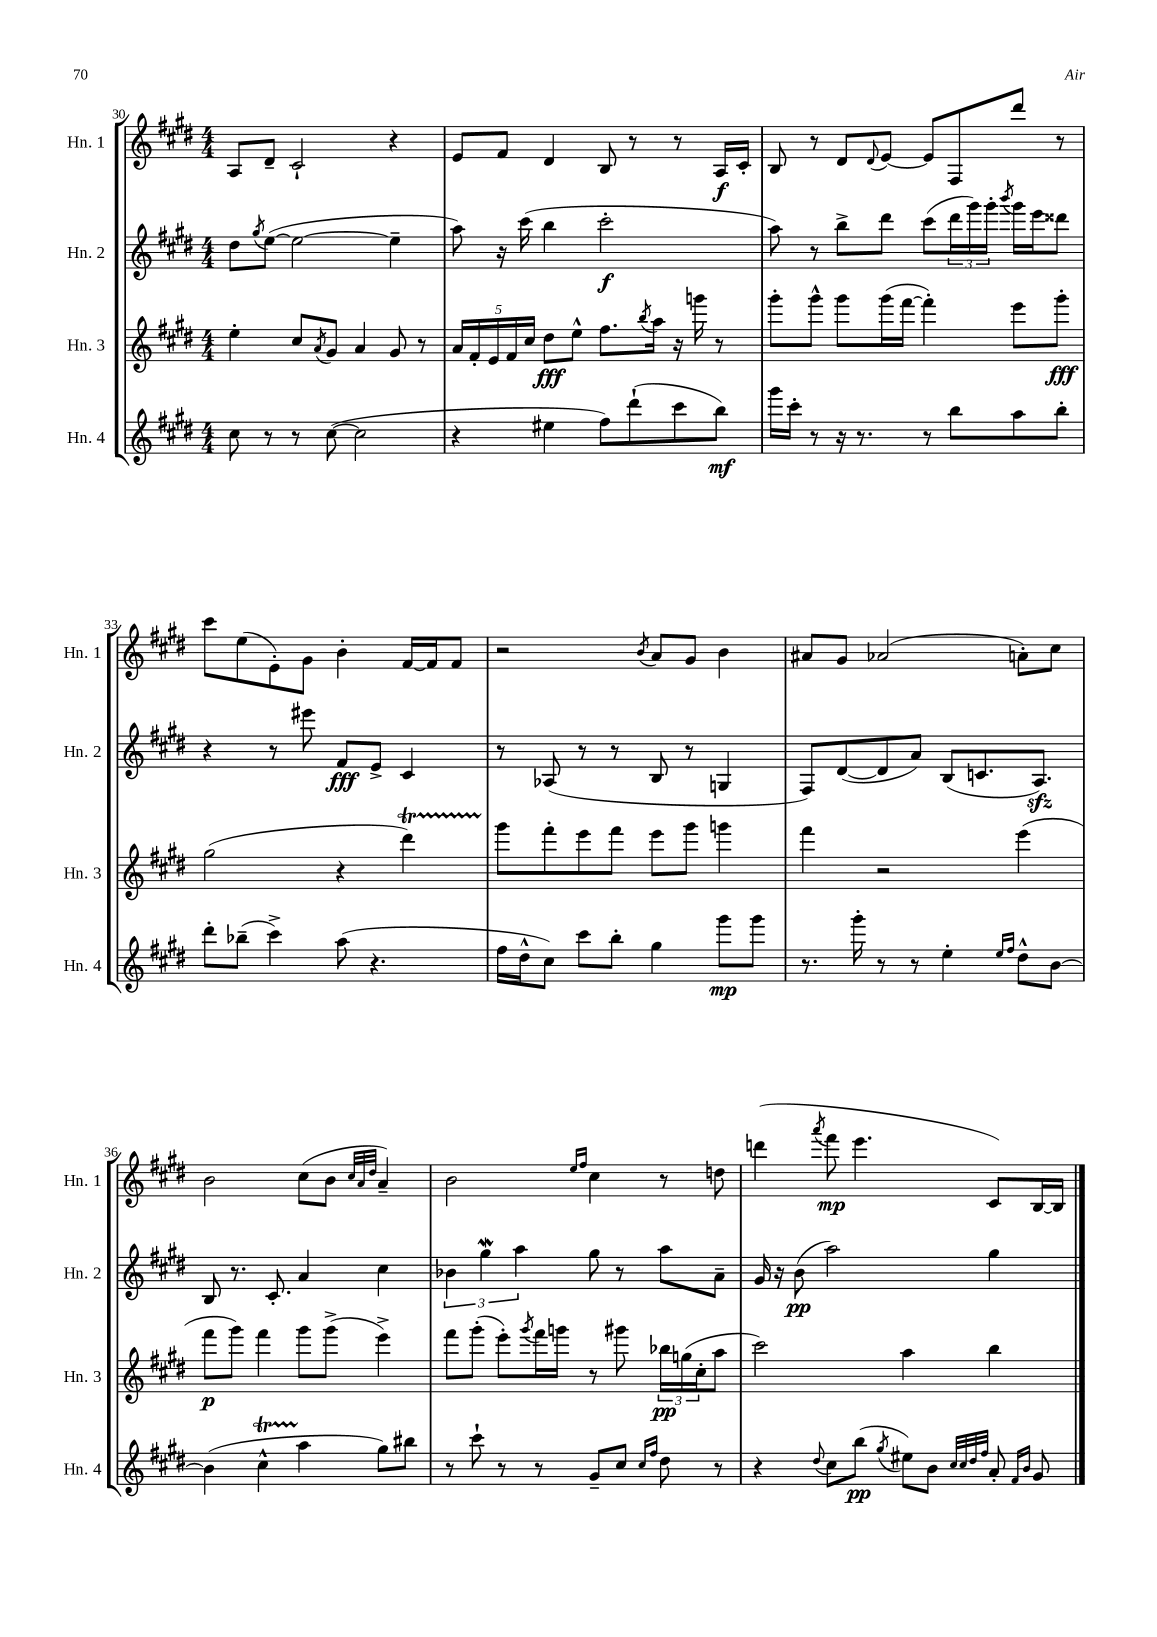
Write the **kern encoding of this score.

**kern	**dynam	**kern	**dynam	**kern	**dynam	**kern	**dynam
*part4	*part4	*part3	*part3	*part2	*part2	*part1	*part1
*staff4	*staff4	*staff3	*staff3	*staff2	*staff2	*staff1	*staff1
*I"Hn. 4	*	*I"Hn. 3	*	*I"Hn. 2	*	*I"Hn. 1	*
*I'Hn. 4	*	*I'Hn. 3	*	*I'Hn. 2	*	*I'Hn. 1	*
*clefG2	*	*clefG2	*	*clefG2	*	*clefG2	*
*k[f#c#g#d#]	*	*k[f#c#g#d#]	*	*k[f#c#g#d#]	*	*k[f#c#g#d#]	*
*M4/4	*	*M4/4	*	*M4/4	*	*M4/4	*
=30	=30	=30	=30	=30	=30	=30	=30
8cc#\	.	4ee'\	.	8dd#\L	.	8A/L	.
.	.	.	.	8qgg#/	.	.	.
8r	.	.	.	([8ee\J	.	8d#~/J	.
8r	.	8cc#/L	.	2ee\_	.	2c#`/	.
.	.	8qa/	.	.	.	.	.
([8cc#\	.	8g#/J	.	.	.	.	.
2cc#\]	.	4a/	.	.	.	.	.
.	.	8g#/	.	4ee~\]	.	4r	.
.	.	8r	.	.	.	.	.
=31	=31	=31	=31	=31	=31	=31	=31
4r	.	20a/LL	.	8aa\)	.	8e/L	.
.	.	20f#'/	.	.	.	.	.
.	.	20e/	.	.	.	.	.
.	.	.	.	16r	.	8f#/J	.
.	.	20f#/	.	.	.	.	.
.	.	.	.	(16ccc#\	.	.	.
.	.	20cc#/JJ	.	.	.	.	.
4ee#X\	.	8dd#\L	fff	4bb\	.	4d#/	.
.	.	8ee^^\J	.	.	.	.	.
8ff#\L)	.	8.ff#\L	.	2ccc#'\	f	8B/	.
(8ddd#`\	.	.	.	.	.	8r	.
.	.	8qbb/	.	.	.	.	.
.	.	16aa\Jk	.	.	.	.	.
8ccc#\	.	16r	.	.	.	8r	.
.	.	16gggn\	.	.	.	.	.
8bb\J)	mf	8r	.	.	.	16A/LL	f
.	.	.	.	.	.	16c#'/JJ	.
=32	=32	=32	=32	=32	=32	=32	=32
16ggg#\LL	.	8ggg#'\L	.	8aa\)	.	8B/	.
16ccc#'\JJ	.	.	.	.	.	.	.
8r	.	8ggg#^^\J	.	8r	.	8r	.
16r	.	8ggg#\L	.	8bb^\L	.	8d#/L	.
8.r	.	.	.	.	.	.	.
.	.	.	.	.	.	8qqd#/	.
.	.	(16ggg#\L	.	8ddd#\J	.	[8e/J	.
.	.	[16fff#\JJ	.	.	.	.	.
8r	.	4fff#'\])	.	(8ccc#\L	.	8e/L]	.
8bb\L	.	.	.	24ddd#\L	.	8F#/	.
.	.	.	.	24ggg#\)	.	.	.
.	.	.	.	24ggg#'\JJ	.	.	.
.	.	.	.	8qbbb/	.	.	.
8aa\	.	8eee\L	.	16ggg#\LL	.	8ddd#/J	.
.	.	.	.	16eee\J	.	.	.
8bb'\J	.	8ggg#'\J	fff	8ddd##X\J	.	8r	.
!!LO:LB:g=z
=33	=33	=33	=33	=33	=33	=33	=33
8ddd#'\L	.	(2gg#\	.	4r	.	8ccc#\L	.
(8bb-X~\J	.	.	.	.	.	(8ee\	.
4ccc#^\)	.	.	.	8r	.	8e'\)	.
.	.	.	.	8eee#X\	.	8g#\J	.
(8aa\	.	4r	.	8f#/L	fff	4b'\	.
4.r	.	.	.	8e^/J	.	.	.
.	.	4ddd#t\)	.	4c#/	.	[16f#/LL	.
.	.	.	.	.	.	16f#/J]	.
.	.	.	.	.	.	8f#/J	.
=34	=34	=34	=34	=34	=34	=34	=34
16ff#\LL	.	8ggg#\L	.	8r	.	2r	.
16dd#^^\J	.	.	.	.	.	.	.
8cc#\J)	.	8fff#'\	.	(8A-X/	.	.	.
8ccc#\L	.	8eee\	.	8r	.	.	.
8bb'\J	.	8fff#\J	.	8r	.	.	.
.	.	.	.	.	.	8qb/	.
4gg#\	.	8eee\L	.	8B/	.	8a/L	.
.	.	8ggg#\J	.	8r	.	8g#/J	.
8ggg#\L	mp	4gggn\	.	4Gn/	.	4b\	.
8ggg#\J	.	.	.	.	.	.	.
=35	=35	=35	=35	=35	=35	=35	=35
8.r	.	4fff#\	.	8F#/L)	.	8a#X/L	.
.	.	.	.	([8d#/	.	8g#/J	.
16ggg#'\	.	.	.	.	.	.	.
8r	.	2r	.	8d#/]	.	(2a-X/	.
8r	.	.	.	8a/J)	.	.	.
4ee'\	.	.	.	(8B/L	.	.	.
.	.	.	.	8.cn/	.	.	.
16qqee/LL	.	.	.	.	.	.	.
16qqff#/JJ	.	.	.	.	.	.	.
8dd#^^\L	.	(4eee\	.	.	.	8an'\L)	.
.	.	.	.	8.Azz/J)	.	.	.
[8b\J	.	.	.	.	.	8cc#\J	.
!!LO:LB:g=z
=36	=36	=36	=36	=36	=36	=36	=36
(4b\]	.	8fff#\L	p	8B/	.	2b\	.
.	.	8ggg#\J)	.	8.r	.	.	.
4cc#T^^\	.	4fff#\	.	.	.	.	.
.	.	.	.	8.c#'/	.	.	.
4aa\	.	8ggg#\L	.	4a/	.	(8cc#\L	.
.	.	(8ggg#^\J	.	.	.	8b\J	.
.	.	.	.	.	.	32qqcc#/LLL	.
.	.	.	.	.	.	32qqa/	.
.	.	.	.	.	.	32qqdd#/JJJ	.
8gg#\L)	.	4eee^\)	.	4cc#\	.	4a~/)	.
8bb#X\J	.	.	.	.	.	.	.
=37	=37	=37	=37	=37	=37	=37	=37
8r	.	8fff#\L	.	6b-X\	.	2b\	.
8ccc#`\	.	(8ggg#'\J	.	.	.	.	.
.	.	.	.	6gg#W\	.	.	.
8r	.	8eee'\L)	.	.	.	.	.
.	.	.	.	6aa\	.	.	.
.	.	8qggg#/	.	.	.	.	.
8r	.	16fff#\L	.	.	.	.	.
.	.	16gggn\JJ	.	.	.	.	.
.	.	.	.	.	.	16qqee/LL	.
.	.	.	.	.	.	16qqff#/JJ	.
8g#~/L	.	8r	.	8gg#\	.	4cc#\	.
8cc#/J	.	8ggg#X\	.	8r	.	.	.
16qqcc#/LL	.	.	.	.	.	.	.
16qqff#/JJ	.	.	.	.	.	.	.
8dd#\	.	24bb-X\LL	pp	8aa\L	.	8r	.
.	.	(24ggn\	.	.	.	.	.
.	.	24cc#'\J	.	.	.	.	.
8r	.	8aa\J	.	8a~\J	.	8ddn\	.
=38	=38	=38	=38	=38	=38	=38	=38
4r	.	2ccc#\)	.	16g#/	.	(4dddn\	.
.	.	.	.	16r	.	.	.
.	.	.	.	(8b\	pp	.	.
8qqdd#/	.	.	.	.	.	8qaaa/	.
8cc#\L	.	.	.	2aa\)	.	8fff#\	mp
(8bb\J	pp	.	.	.	.	4.eee\	.
8qgg#/	.	.	.	.	.	.	.
8ee#X\L)	.	4aa\	.	.	.	.	.
8b\J	.	.	.	.	.	.	.
32qqcc#/LLL	.	.	.	.	.	.	.
32qqcc#/	.	.	.	.	.	.	.
32qqdd#/	.	.	.	.	.	.	.
32qqff#/JJJ	.	.	.	.	.	.	.
8a'/	.	4bb\	.	4gg#\	.	8c#/L)	.
16qqf#/LL	.	.	.	.	.	.	.
16qqb/JJ	.	.	.	.	.	.	.
8g#/	.	.	.	.	.	[16B/L	.
.	.	.	.	.	.	16B/JJ]	.
==	==	==	==	==	==	==	==
*-	*-	*-	*-	*-	*-	*-	*-
